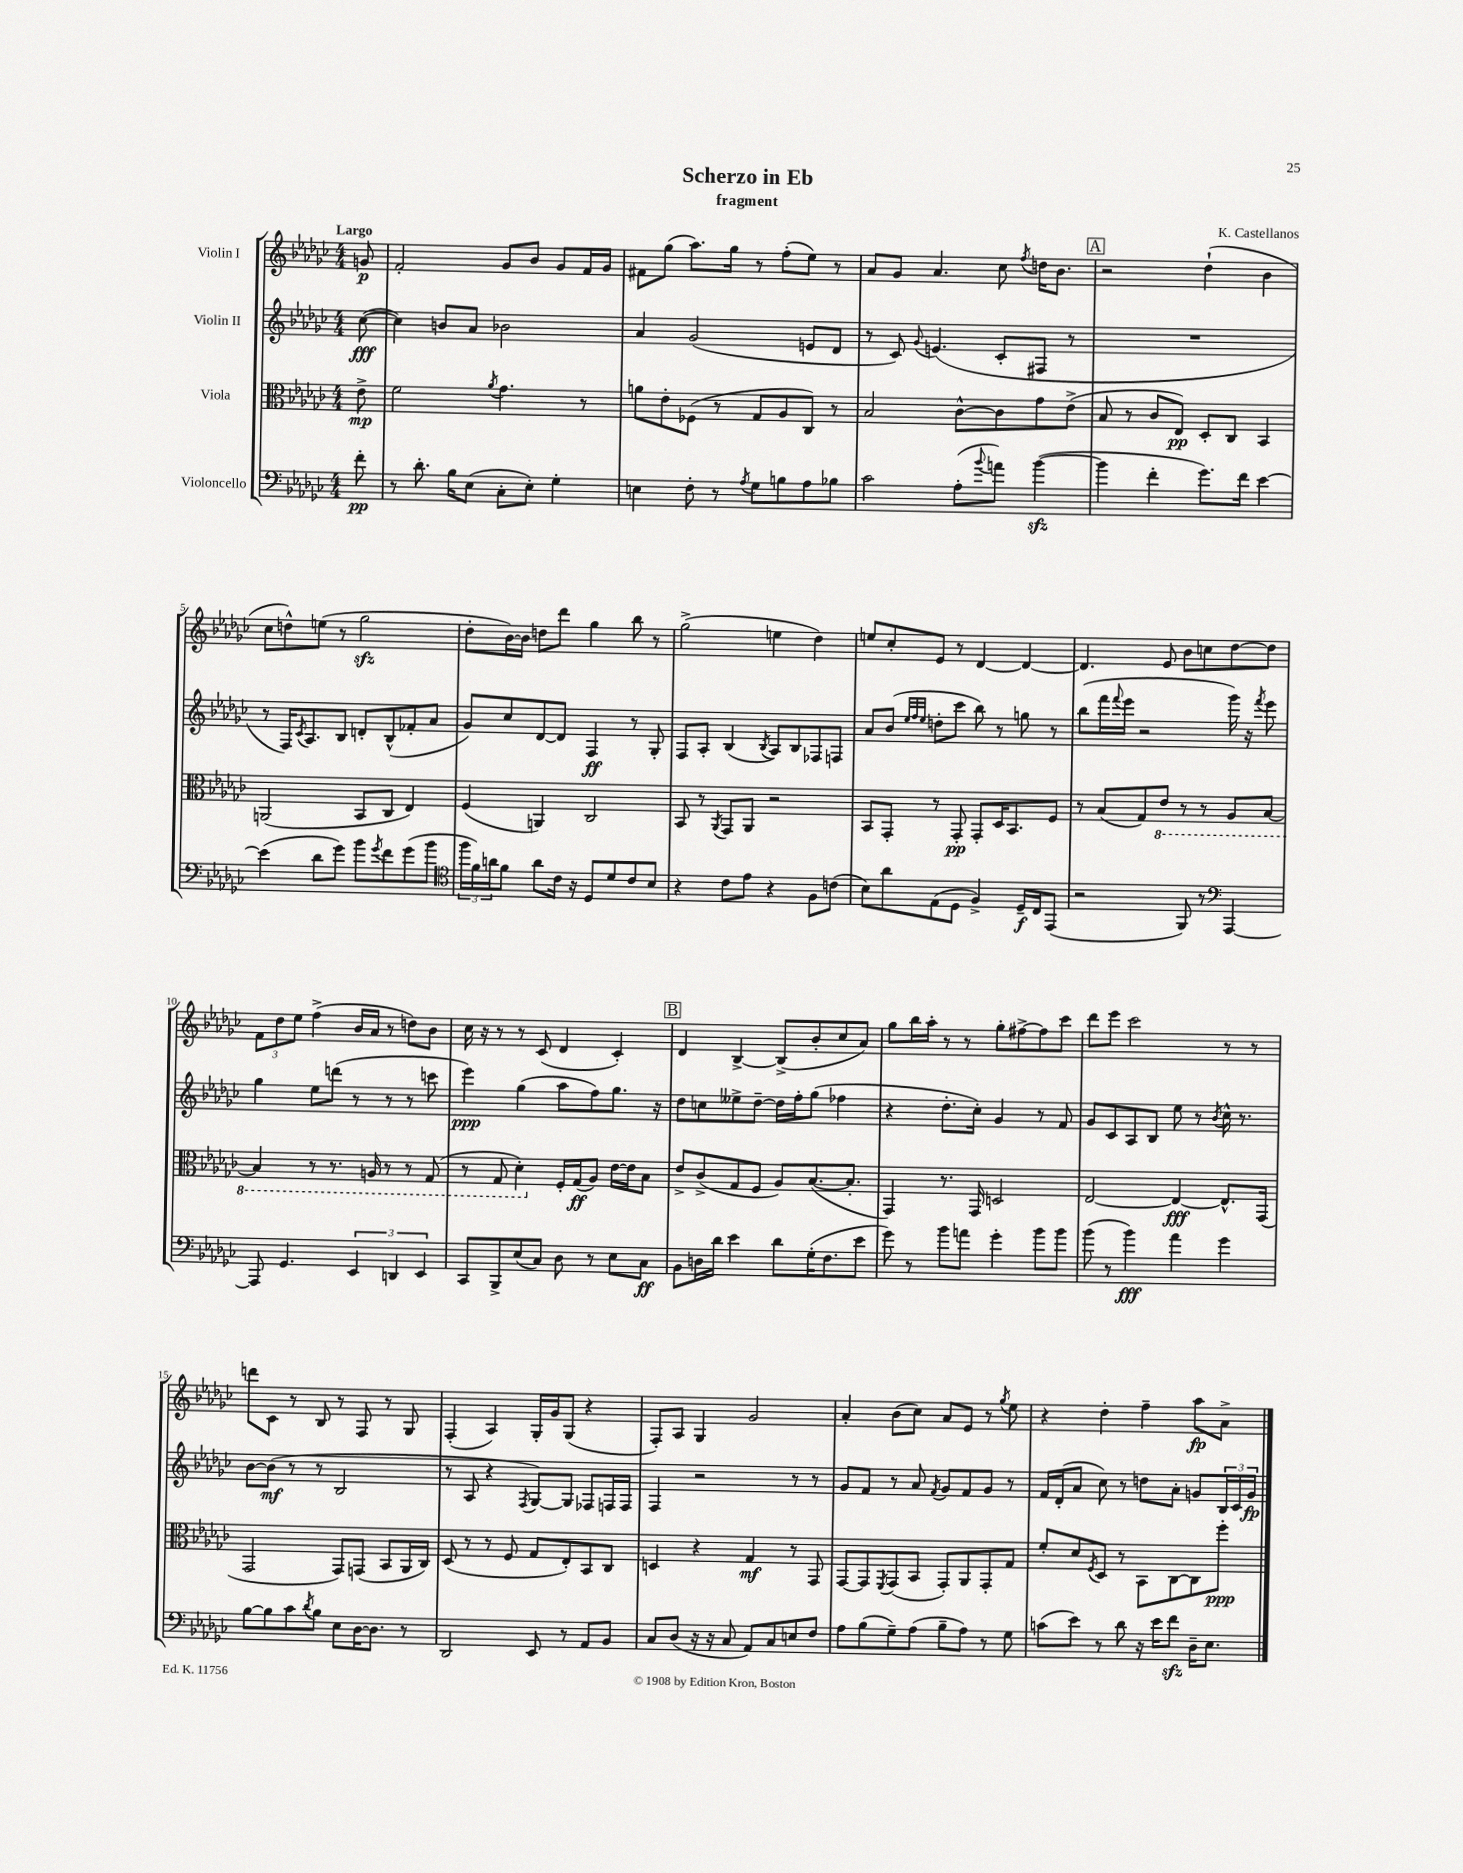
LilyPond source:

\header { title = "Scherzo in Eb" composer = "K. Castellanos" subtitle = "fragment" }
<<
\new StaffGroup <<
\new Staff = "s0" \with { instrumentName = "Violin I" } {
    \clef treble \key ges \major \numericTimeSignature \time 4/4 \partial 8 \tempo "Largo"
    g'8\p |
    f'2-. ges'8 bes'8 ges'8 f'16 ges'16 |
    fis'8 ges''8( aes''8.) ges''16 r8 f''8-.( ees''8) r8 |
    aes'8 ges'8 aes'4. ces''8 \acciaccatura { f''8 } d''16 bes'8. |
    \mark \markup { \box "A" } r2 des''4-!( bes'4 |
    ces''8 d''8-^) e''8( r8 ges''2\sfz |
    des''8-. bes'16~) bes'16 d''8 des'''8 ges''4 bes''8 r8 |
    ges''2->( e''4 des''4) |
    e''8 ces''8-. ees'8 r8 des'4~ des'4~ |
    des'4. ees'8 bes'8 c''8 des''8~ des''8 |
    \tuplet 3/2 { f'8 des''8 ees''8 } f''4->( bes'16 aes'16 r8 d''8) bes'8 |
    ces''16 r16 r8 r8 ces'8( des'4 ces'4-.) |
    \mark \markup { \box "B" } des'4 bes4~-> bes8->( bes'8-. ces''8 aes'8) |
    ges''8 bes''16 aes''16-. r8 r8 ges''8-. fis''8~-> fis''8 ces'''8 |
    des'''8 ees'''8 ces'''2 r8 r8 |
    d'''8 ces'8 r8 bes8 r8 f8 r8 ges8 |
    f4-.( aes4) ges16-. ges'16 ges8( r4 |
    f8-.) aes8 ges4 ges'2 |
    aes'4-. bes'8( ces''8) aes'8 ees'8 r8 \acciaccatura { ges''8 } ees''8 |
    r4 des''4-. f''4-- aes''8\fp aes'8-> \bar "|." |
}
\new Staff = "s1" \with { instrumentName = "Violin II" } {
    \clef treble \key ges \major \numericTimeSignature \time 4/4 \partial 8
    ces''8~\fff( |
    ces''4) b'8 aes'8 bes'2 |
    aes'4 ges'2( e'8 des'8 |
    r8 ces'8) \appoggiatura { ges'8 } e'4.( ces'8-. fis8 r8 |
    \mark \markup { \box "A" } R1 |
    r8 f16) \acciaccatura { ces'8 } aes8. bes8 d'8-. bes8-^( fes'8-. aes'8 |
    ges'8) ces''8 des'8~ des'8 f4\ff r8 ges8-. |
    f8 aes8-. bes4( \acciaccatura { bes8 } aes8) bes8 fes8 f8 |
    aes'8 bes'8( \grace { ees''32 f''32 ees''32 } d''8-. ces'''8 bes''8) r8 g''8 r8 |
    bes''8( f'''16 \appoggiatura { f'''8 } ees'''16 r2 ges'''16) r16 \acciaccatura { f'''8 } ees'''8 |
    ges''4 ees''8 d'''8( r8 r8 r8 c'''8 |
    ees'''4\ppp) ges''4( aes''8 f''8) ges''8. r16 |
    \mark \markup { \box "B" } des''8 c''8 eeses''8-> des''8~-- des''16 f''16-. ges''8( fes''4 |
    r4 des''8.-. ces''16-.) ges'4 r8 f'8 |
    ges'8 ces'8 aes8 bes8 ees''8 r8 \acciaccatura { bes'8 } ces''16-^ r8. |
    bes'8~ bes'8\mf( r8 r8 bes2 |
    r8 aes8 r4 \acciaccatura { f8 } ges8~) ges8 fes8 f16 f16 |
    f4 r2 r8 r8 |
    ges'8 f'8 r8 aes'8 \acciaccatura { f'8 } ges'8 f'8 ges'8 r8 |
    f'16 des'16-.( aes'8 ces''8) r8 d''8 aes'8-. g'8 \tuplet 3/2 { bes16 ces'16 g'16\fp } \bar "|." |
}
\new Staff = "s2" \with { instrumentName = "Viola" } {
    \clef alto \key ges \major \numericTimeSignature \time 4/4 \partial 8
    ees'8->\mp |
    f'2 \acciaccatura { aes'8 } ges'4. r8 |
    a'8 ees'8-. fes8( r8 ges8 aes8 ces8) r8 |
    bes2 ces'8~-^ ces'8 ges'8 ees'8->( |
    \mark \markup { \box "A" } bes8 r8 ces'8 ees8\pp) des8-. ces8 bes,4 |
    a,2( bes,8 ces8 ees4) |
    f4( a,4) ces2 |
    bes,8 r8 \acciaccatura { aes,8 } ges,8 aes,8 r2 |
    bes,8 ges,8-. r8 ges,8-.\pp ges,8-. des16 bes,8. f8 |
    r8 bes8( ges8) \ottava #-1 ees8 r8 r8 aes,8 bes,8~ |
    bes,4 r8 r8. a,16 r8 r8 ges,8( |
    r8 ges,8 des4-.) \ottava #0 f16-. ges16\ff( aes8) ees'16~ ees'16 bes8 |
    \mark \markup { \box "B" } ees'8-> ces'8->( ges8 f8 aes8) bes8.~( bes8.-. |
    ges,4) r8. ges,16 d2 |
    ees2~ ees4~\fff ees8.-^ ges,16( |
    ges,2 ges,8) g,8( bes,8 aes,16 ces16) |
    des8( r8 r8 f8 ges8 ees8-.) bes,8 ces8 |
    d4 r4 ges4\mf r8 ges,8 |
    ges,8~ ges,8 \acciaccatura { f,8 } ges,8( bes,8 ges,8-.) aes,8 ges,8-. ges8 |
    f'8-. des'8 \acciaccatura { f8 } des8 r8 bes,8 ces8~ ces8 f''8-.\ppp \bar "|." |
}
\new Staff = "s3" \with { instrumentName = "Violoncello" } {
    \clef bass \key ges \major \numericTimeSignature \time 4/4 \partial 8
    f'8-.\pp |
    r8 des'8.-. bes16 ees8( ces8-. ees8-.) ges4-. |
    e4 f8-. r8 \acciaccatura { aes8 } ges8 b8 aes8 bes8 |
    ces'2 aes8-.( \appoggiatura { bes'8 } a'8) bes'4~\sfz( |
    \mark \markup { \box "A" } bes'4 f'4-. ges'8.) f'16 ees'4~ |
    ees'4( des'8 ges'8) bes'8 \acciaccatura { ges'8 } f'8 ges'8( bes'8 |
    \clef tenor \tuplet 3/2 { f''16 f'16) a'16 } f'8 a'8 ces'16 r16 des8 des'8 ces'8 bes8 |
    r4 ces'8 ees'8 r4 f8 c'8( |
    bes8) aes'8 ees8( des8 f4->) des16--\f ces16 ees,8( |
    r2 f,8) r8 \clef bass aes,,4~ |
    aes,,8 ges,4. \tuplet 3/2 { ees,4 d,4 ees,4 } |
    ces,8 bes,,8-> ees8( ces8) des8 r8 ees8 ces8\ff |
    \mark \markup { \box "B" } bes,8 d16 des'16 ees'4 des'8 ges16-.( f8. ees'8 |
    ges'8) r8 bes'8 a'8 ges'4-. bes'8 bes'8 |
    bes'8( r8 bes'4\fff) aes'4 ges'4 |
    bes8~ bes8 ces'8 \acciaccatura { des'8 } bes8 ees8 des16~ des8. r8 |
    des,2 ees,8 r8 aes,8 bes,8 |
    ces8 des8( r16 r16 ces8 aes,8) ces8 e8 f8 |
    aes8 bes8( ges8--) aes8( bes8-- aes8) r8 ges8 |
    c'8( ees'8) r8 des'8 r16 ees'16 f'8\sfz des16-- ees8. \bar "|." |
}
>>
>>
